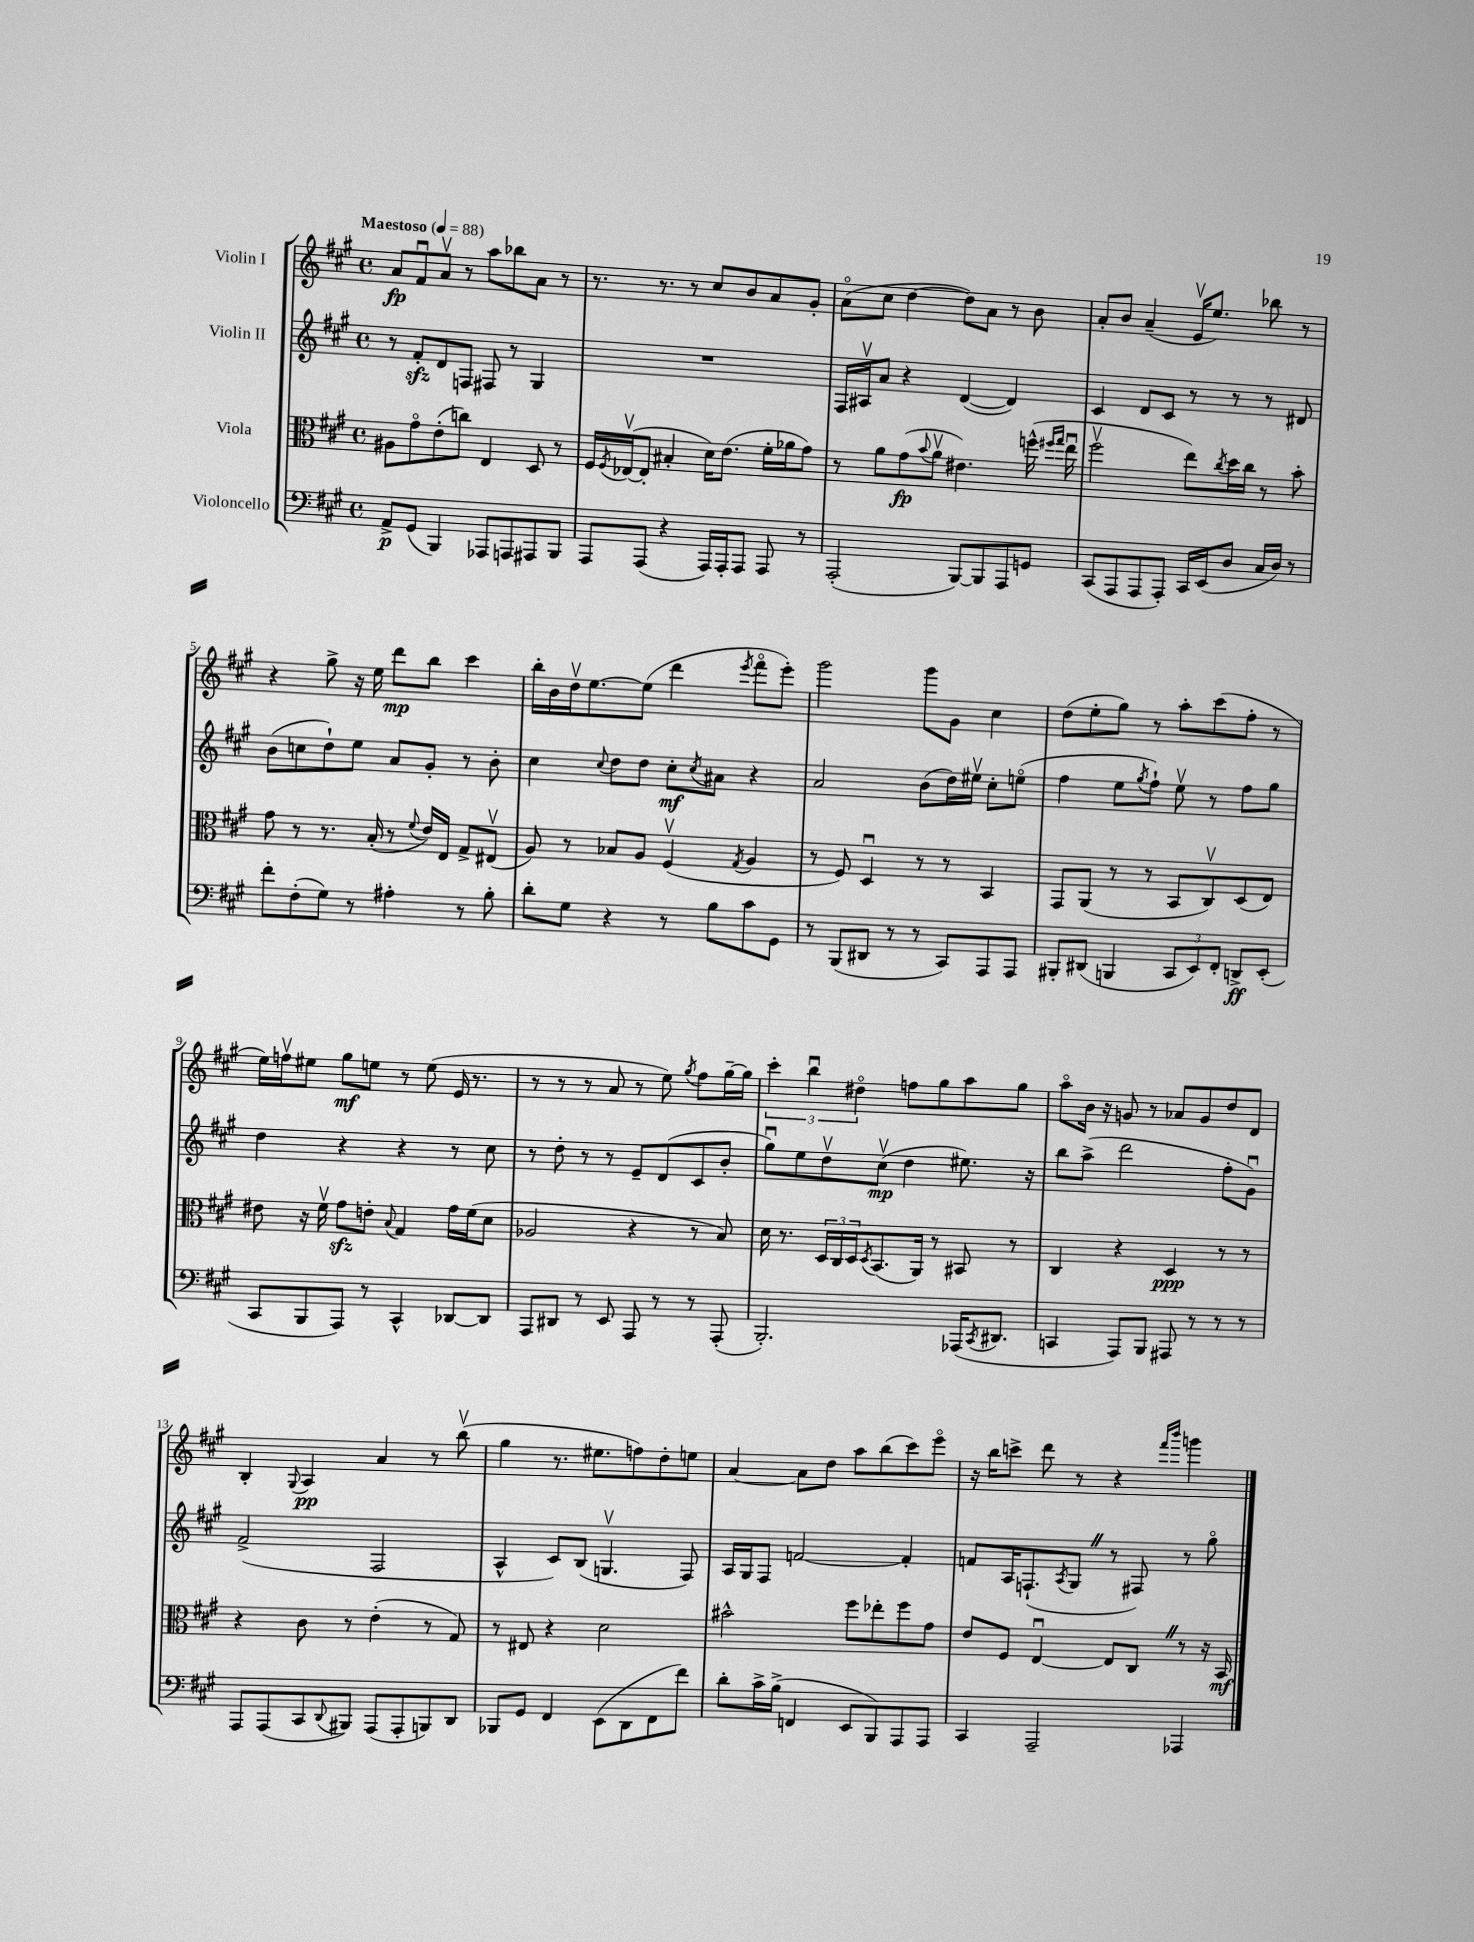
<<
\new StaffGroup <<
\new Staff = "s0" \with { instrumentName = "Violin I" } {
    \clef treble \key a \major \defaultTimeSignature \time 4/4 \tempo "Maestoso" 4 = 88
    a'8\fp fis'8\downbow a'8\upbow r8 a''8 bes''8 a'8 r8 |
    r8. r8. r8 cis''8 b'8 a'8 gis'8-. |
    a'8\flageolet( cis''8 d''4~ d''8) a'8 r8 b'8 |
    a'8-. b'8 a'4--( e'16\upbow e''8.) bes''8 r8 |
    r4 gis''8-> r16 e''16 d'''8\mp b''8 cis'''4 |
    b''16-. b'16 d''16\upbow e''8.~ e''8( d'''4 \acciaccatura { e'''8 } fis'''8\flageolet e'''8-.) |
    gis'''2 gis'''8 gis'8 cis''4 |
    d''8( e''8-. gis''8) r8 a''8-. cis'''8( fis''8-. r8 |
    e''16) f''16\upbow eis''8 gis''8\mf e''8 r8 e''8( e'16 r8. |
    r8 r8 r8 a'8 r8 e''8) \acciaccatura { gis''8 } fis''8 gis''16~-- gis''16 |
    \tuplet 3/2 { cis'''4-. b''4\downbow dis''4\flageolet } f''8 gis''8 a''8 gis''8 |
    a''8\flageolet b'16 r16 g'8 r8 aes'8 g'8 d''8 d'8 |
    b4-. \appoggiatura { gis8 } a4\pp a'4 r8 b''8\upbow( |
    gis''4 r8. eis''8. f''8) d''8-. e''8 |
    a'4~ a'8 d''8 a''8 b''8( cis'''8) e'''8\flageolet |
    r16 b''16 c'''8-> d'''8 r8 r4 \grace { fis'''16 b'''16 } g'''4 \bar "|." |
}
\new Staff = "s1" \with { instrumentName = "Violin II" } {
    \clef treble \key a \major \defaultTimeSignature \time 4/4
    r8 fis'8-.\sfz d'8 f8 fis8 r8 gis4 |
    R1 |
    fis16 ais16\upbow a'8 r4 d'4~( d'4) |
    cis'4 d'8 cis'8 r8 r8 r8 dis'8 |
    b'8( c''8 d''8-!) e''8 a'8 gis'8-. r8 b'8-. |
    cis''4 \appoggiatura { cis''8 } d''8 d''8 cis''8-.\mf \acciaccatura { cis''8 } ais'8 r4 |
    a'2 b'8( d''16) eis''16\upbow cis''8-. e''8\flageolet( |
    fis''4 e''8 \acciaccatura { gis''8 } fis''8-!) e''8\upbow r8 fis''8 gis''8 |
    d''4 r4 r4 r8 cis''8 |
    r8 d''8-. r8 r8 e'8-- d'8( cis'8 b'8-. |
    gis''8\downbow) e''8 d''8\upbow cis''8\upbow\mp( d''4 eis''8.) r16 |
    b''8 a''8->( d'''2 fis''8-. gis'8\downbow) |
    fis'2->( fis2 |
    a4-^ cis'8) b8( g4.\upbow fis8) |
    a16 gis16 fis8 f'2~ f'4-. |
    f'8 a16 f8.-!( \acciaccatura { a8 } gis8 \once \override BreathingSign.text = \markup { \musicglyph "scripts.caesura.straight" } \breathe r8 fis8) r8 gis''8\flageolet \bar "|." |
}
\new Staff = "s2" \with { instrumentName = "Viola" } {
    \clef alto \key a \major \defaultTimeSignature \time 4/4
    ais8 gis'8\flageolet e'8-.( c''8) e4 d8 r8 |
    fis16 \acciaccatura { fis8 } ees16~\upbow( ees8-. bis4-. d'16) e'8.( fis'16-. aes'16 gis'8) |
    r8 a'8 gis'8\fp( \appoggiatura { b'8 } a'8\upbow eis'4.) f''16-^( \grace { fis''16 gis''16 } e''16\downbow |
    fis''2\upbow e''8) \acciaccatura { cis''8 } d''16 cis''16 r8 b'8-. |
    gis'8 r8 r8. b16-.( r8 \appoggiatura { fis'8 } e'16) e16 gis8-> eis8\upbow( |
    a8) r8 bes8 a8 fis4\upbow( \acciaccatura { gis8 } a4 |
    r8 fis8) d4\downbow r8 r8 b,4 |
    gis,8 a,8( r8 r8 b,8 cis8\upbow) d8( e8) |
    eis'8 r16 fis'16\upbow gis'8\sfz e'8-. \appoggiatura { b8 } gis4 gis'16 fis'16( d'8 |
    aes2 r4 r8 b8) |
    d'16 r8. \tuplet 3/2 { d16 cis16 d16 } \acciaccatura { d8 } b,8.( a,16) r8 bis,8 r8 |
    cis4 r4 d4\ppp r8 r8 |
    r4 cis'8 r8 e'4-.( r8 gis8) |
    r8 eis8 r4 d'2 |
    bis'2-^ fis''8 ees''8-. fis''8 gis'8 |
    e'8 fis8 e4~\downbow e8 cis8 \once \override BreathingSign.text = \markup { \musicglyph "scripts.caesura.straight" } \breathe r8 r16 b,16\mf \bar "|." |
}
\new Staff = "s3" \with { instrumentName = "Violoncello" } {
    \clef bass \key a \major \defaultTimeSignature \time 4/4
    a,8->\p gis,8( b,,4) aes,,8 a,,8 ais,,8 b,,8 |
    a,,8 a,,8( r4 a,,16) a,,16-. a,,8 a,,8 r8 |
    a,,2-.( b,,8~) b,,8 a,,8 g,8 |
    cis,8( a,,8 a,,8 a,,8-.) cis,16 e,16( d8 cis16 d16) r8 |
    fis'8-. fis8-.( gis8) r8 ais4-. r8 b8-. |
    d'8-. gis8 r4 r8 b8 cis'8 gis,8 |
    r8 b,,8( dis,8 r8 r8 cis,8) a,,8 a,,8 |
    bis,,8-. dis,8( b,,4 \tuplet 3/2 { cis,8 e,8) fis,8-. } d,8->\ff e,8-.( |
    cis,8 b,,8 a,,8) r8 cis,4-^ des,8~ des,8 |
    a,,8 dis,8 r8 e,8 a,,8 r8 r8 a,,8-.( |
    b,,2.-.) aes,,16( \acciaccatura { cis,8 } dis,8. |
    c,4 a,,8) b,,8 ais,,8 r8 r8 r8 |
    a,,8 a,,8( cis,8 \appoggiatura { d,8 } bis,,8) a,,8( a,,8-. b,,8) d,8 |
    bes,,8 gis,8 fis,4 e,8( d,8 fis,8 fis'8) |
    d'8-. cis'16-> b16->( f,4 e,8 b,,8) a,,8 a,,8 |
    cis,4 a,,2-- aes,,4 \bar "|." |
}
>>
>>
